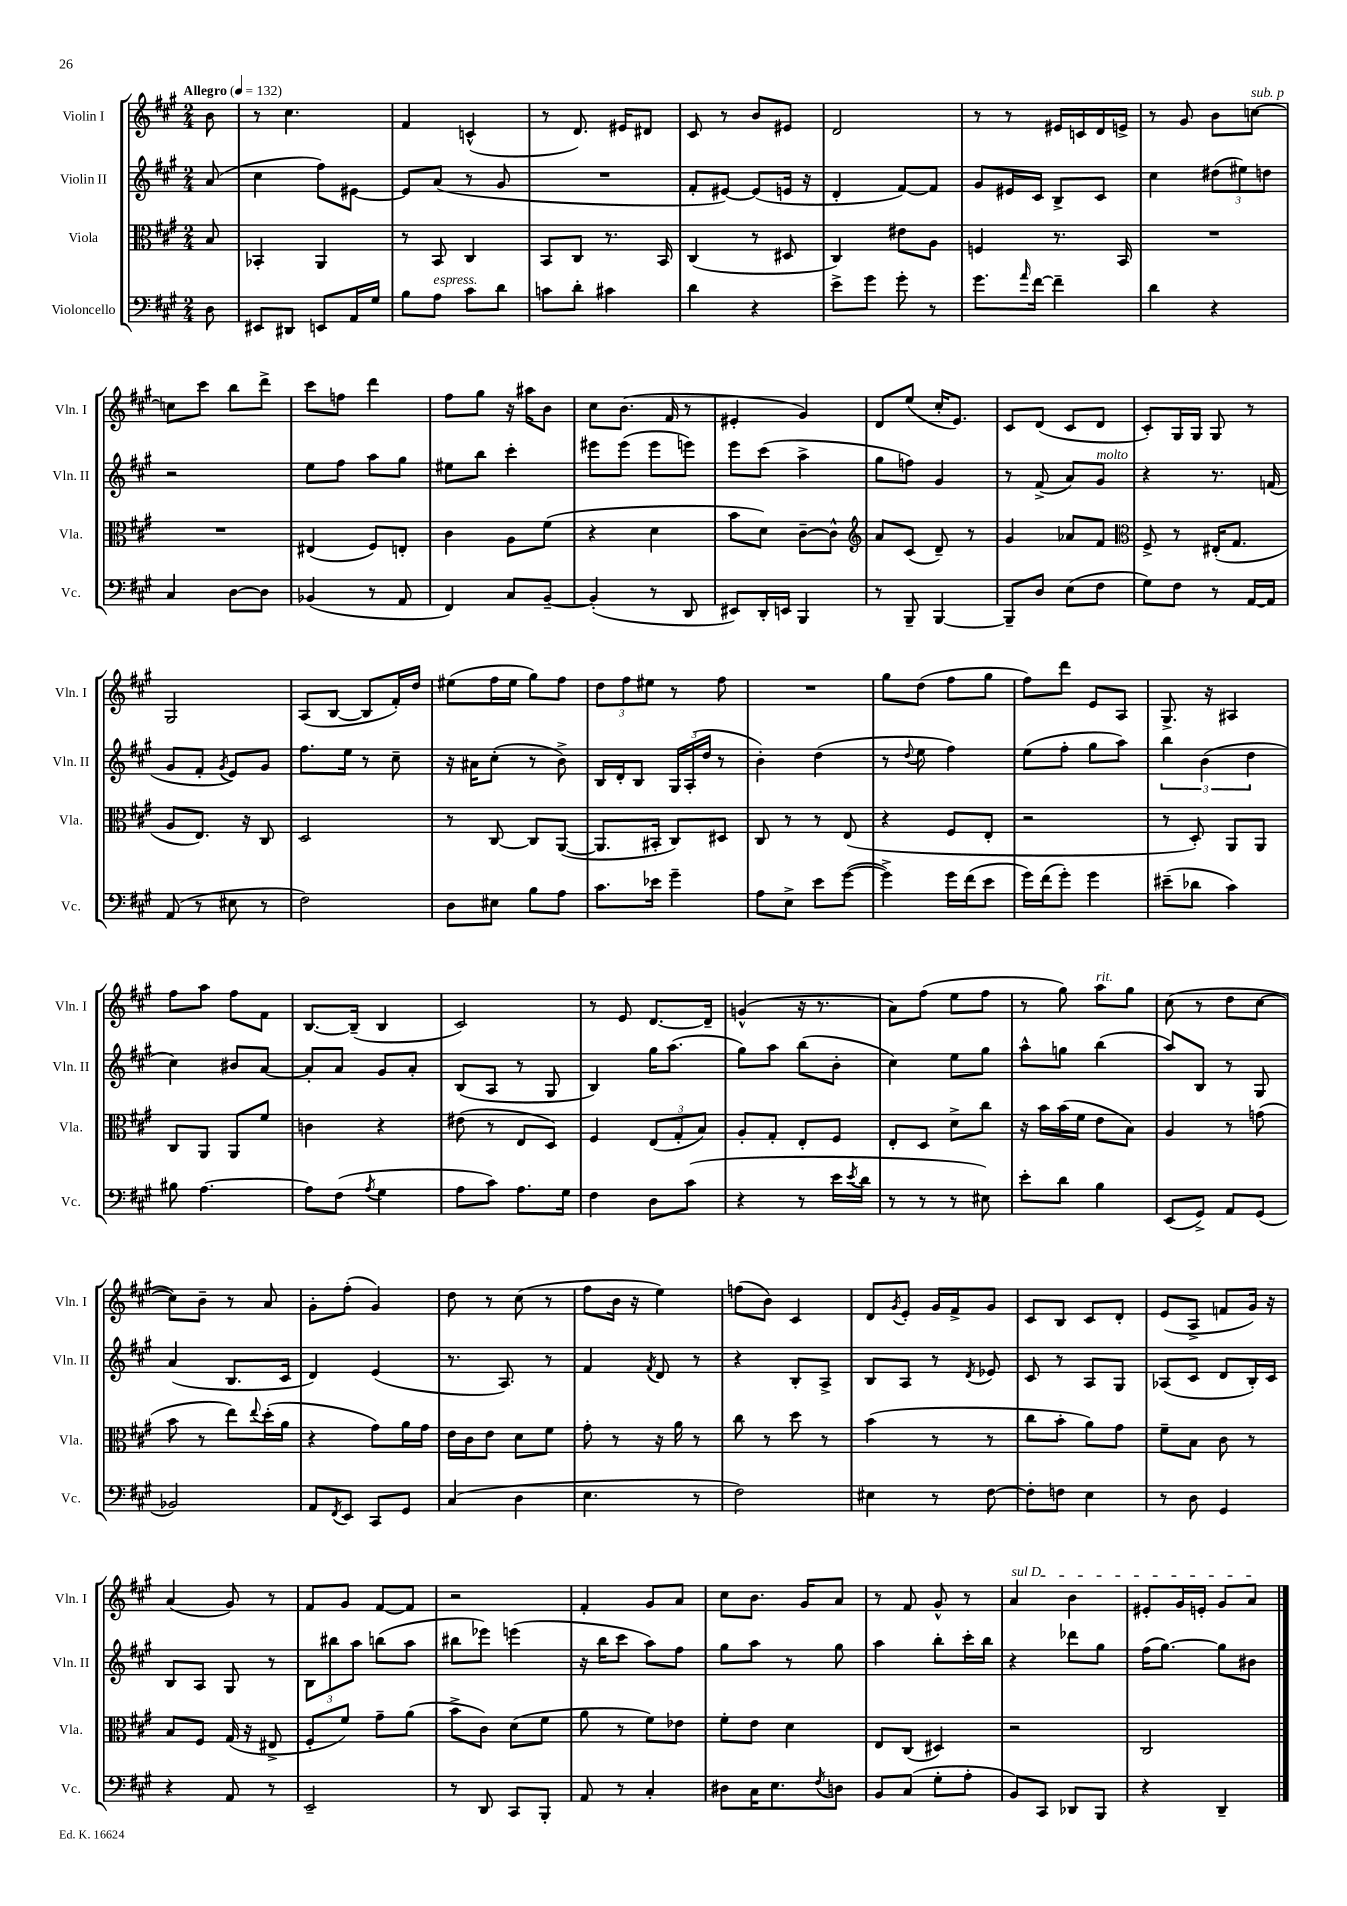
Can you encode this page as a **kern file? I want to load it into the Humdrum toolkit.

**kern	**kern	**kern	**kern
*part4	*part3	*part2	*part1
*staff4	*staff3	*staff2	*staff1
*I"Violoncello	*I"Viola	*I"Violin II	*I"Violin I
*I'Vc.	*I'Vla.	*I'Vln. II	*I'Vln. I
*clefF4	*clefC3	*clefG2	*clefG2
*k[f#c#g#]	*k[f#c#g#]	*k[f#c#g#]	*k[f#c#g#]
*M2/4	*M2/4	*M2/4	*M2/4
*MM132	*MM132	*MM132	*MM132
=	=	=	=
!	!	!	!LO:TX:a:B:t=Allegro
8D\	8B/	(8a/	8b\
=1	=1	=1	=1
8EE#X/L	4BB-X'/	4cc#\	8r
8DD#X/J	.	.	4.cc#\
8EEn/L	4AA/	8ff#\L)	.
16AA/L	.	[8e#X\J	.
16G#/JJ	.	.	.
=2	=2	=2	=2
8B\L	8r	8e#/L]	4f#/
!LO:TX:a:i:t=espress.	!	!	!
8A\J	8BB/	(8a/J	.
8c#\L	4C#/	8r	(4cn^^/
8d\J	.	8g#/	.
=3	=3	=3	=3
8cn\L	8BB/L	2r	8r
8d'\J	8C#/J	.	8.d/)
4c#X\	8.r	.	.
.	.	.	16e#X/KL
.	.	.	8d#X/J
.	16BB/	.	.
=4	=4	=4	=4
4d\	(4C#/	8f#'/L	8c#/
.	.	[8e#X/J)	8r
4r	8r	(8e#/L]	8b/L
.	8D#X/	16en/Jk	8e#X/J
.	.	16r	.
=5	=5	=5	=5
8e^\L	4C#/)	4d'/	2d/
8g#\J	.	.	.
8g#'\	8e#X\L	[8f#/L)	.
8r	8A\J	8f#/J]	.
=6	=6	=6	=6
8.g#\L	4Fn/	8g#/L	8r
.	.	16e#X/L	8r
16qqa/	.	.	.
[16f#\Jk	.	16c#/JJ	.
4f#~\]	8.r	8B^/L	16e#X/LL
.	.	.	16cn/
.	.	8c#/J	16d/
.	16BB/	.	16en^/JJ
=7	=7	=7	=7
4d\	2r	4cc#\	8r
.	.	.	8g#/
4r	.	(12dd#X\L	8b\L
.	.	12ee#X\)	.
!	!	!	!LO:TX:a:i:t=sub. p
.	.	.	[8ccn\J
.	.	12ddn\J	.
!!LO:LB:g=z
=8	=8	=8	=8
4C#/	2r	2r	8ccn\L]
.	.	.	8ccc#\J
[8D\L	.	.	8bb\L
8D\J]	.	.	8ddd^\J
=9	=9	=9	=9
(4BB-X/	(4E#X/	8ee\L	8ccc#\L
.	.	8ff#\J	8ffn\J
8r	8F#/L)	8aa\L	4ddd\
8AA/	8En'/J	8gg#\J	.
=10	=10	=10	=10
4FF#/)	4c#\	8ee#X\L	8ff#\L
.	.	8bb\J	8gg#\J
8C#/L	8A\L	4ccc#'\	16r
.	.	.	16aa#X\KL
[8BB~/J	(8f#\J	.	8b\J
=11	=11	=11	=11
(4BB'/]	4r	8eee#X\L	8cc#\L
.	.	(8eee#\J	(8.b\J
8r	4d\	8eee#\L	.
.	.	.	16f#/
8DD/	.	8eeen\J)	8r
=12	=12	=12	=12
8EE#X/L)	8b\L	8eee\L	4e#X'/
16DD'/L	8d\J)	(8ccc#\J	.
16EEn/JJ	.	.	.
4BBB/	[8c#~\L	4aa^\	4g#/)
.	8c#^^\J]	.	.
=13	=13	=13	=13
*	*clefG2	*	*
8r	8a/L	8gg#\L	8d/L
8BBB~/	(8c#/J	8ffn\J)	(8ee/J
[4BBB/	8d~/)	4g#/	16cc#'/KL
.	.	.	8.e/J)
.	8r	.	.
=14	=14	=14	=14
8BBB~/L]	4g#/	8r	8c#/L
8D/J	.	(8f#^/	(8d/J
(8E\L	8a-X/L	8a/L)	8c#/L
!	!	!LO:TX:a:i:t=molto	!
8F#\J	8f#/J	8g#/J	8d/J
=15	=15	=15	=15
*	*clefC3	*	*
8G#\L)	8F#^/	4r	8c#'/L)
8F#\J	8r	.	16G#/L
.	.	.	16G#/JJ
8r	(16E#X'/KL	8.r	8G#/
.	8.G#/J	.	.
[16AA/LL	.	.	8r
16AA/JJ]	.	(16fn/	.
!!LO:LB:g=z
=16	=16	=16	=16
(8AA/	8A/L	8g#/L	2G#/
8r	8.E/J)	8f#'/J	.
.	.	8qg#/	.
8E#X\	.	8e/L)	.
.	16r	.	.
8r	8C#/	8g#/J	.
=17	=17	=17	=17
2F#\)	2D/	8.ff#\L	(8A/L
.	.	.	[8B/J
.	.	16ee\Jk	.
.	.	8r	8B/L]
.	.	8cc#~\	16f#'/L)
.	.	.	16dd/JJ
=18	=18	=18	=18
8D\L	8r	16r	(8ee#X\L
.	.	16a#X\KL	.
8E#X\J	[8C#/	(8cc#'\J	16ff#\L
.	.	.	16ee#\JJ
8B\L	8C#/L]	8r	8gg#\L)
8A\J	([8AA/J	8b^\)	8ff#\J
=19	=19	=19	=19
8.c#\L	8.AA/L]	16B/LL	12dd\L
.	.	16d'/J	.
.	.	.	12ff#\
.	.	8B/J	.
.	.	.	12ee#X\J
16e-X\Jk	16BB#X'/Jk	.	.
4g#~\	8C#/L)	24G#/LL	8r
.	.	(24A'/	.
.	.	24dd/JJ	.
.	8D#X/J	8r	8ff#\
=20	=20	=20	=20
8A\L	8C#/	4b'\)	2r
8E^\J	8r	.	.
8e\L	8r	(4dd\	.
([8g#\J	(8E/	.	.
=21	=21	=21	=21
4g#^\])	4r	8r	8gg#\L
.	.	8qqdd/	.
.	.	8ee\	(8dd\J
16g#\LL	8F#/L	4ff#\)	8ff#\L
(16f#\J	.	.	.
8e\J	8E'/J	.	8gg#\J
=22	=22	=22	=22
16g#\LL)	2r	(8ee\L	8ff#\L)
(16f#\J	.	.	.
8g#'\J)	.	8ff#'\J	8ddd\J
4g#\	.	8gg#\L	8e/L
.	.	8aa\J)	8A/J
=23	=23	=23	=23
(8e#X~\L	8r	6bb\	8.G#^/
8d-X\J	8D'/)	.	.
.	.	(6b\	.
.	.	.	16r
4c#\)	8AA/L	.	4A#X/
.	.	6dd\	.
.	8AA/J	.	.
!!LO:LB:g=z
=24	=24	=24	=24
8B#X\	8C#/L	4cc#\)	8ff#\L
[4.A\	8AA/J	.	8aa\J
.	8AA/L	8b#X/L	8ff#\L
.	8f#/J	[8a/J	8f#\J
=25	=25	=25	=25
8A\L]	4cn\	8a'/L]	[8.B/L
(8F#\J	.	8a/J	.
.	.	.	(16B~/Jk]
8qA/	.	.	.
4G#\	4r	8g#/L	4B/
.	.	8a'/J	.
=26	=26	=26	=26
8A\L	(8e#X\	(8B/L	2c#/)
8c#\J)	8r	8A/J	.
8.A\L	8E/L	8r	.
.	8D/J)	8G#/	.
16G#\Jk	.	.	.
=27	=27	=27	=27
4F#\	4F#/	4B/)	8r
.	.	.	8e/
8D\L	(12E/L	16gg#\KL	[8.d/L
.	.	(8.aa\J	.
.	12G#'/	.	.
(8c#\J	.	.	.
.	12B/J)	.	.
.	.	.	16d~/Jk]
=28	=28	=28	=28
4r	8A'/L	8gg#\L)	(4gn^^/
.	8G#'/J	8aa\J	.
8r	8E'/L	(8bb\L	16r
.	.	.	8.r
16e\LL	8F#/J	8b'\J	.
8qe/	.	.	.
16d\JJ	.	.	.
=29	=29	=29	=29
8r	8E'/L	4cc#\)	8a\L)
8r	8D/J	.	(8ff#\J
8r	8d^\L	8ee\L	8ee\L
8E#X\)	8cc#\J	8gg#\J	8ff#\J
=30	=30	=30	=30
8e'\L	16r	8aa^^\L	8r
.	16b\LL	.	.
8d\J	(16b\	8ggn\J	8gg#\)
.	16f#\JJ	.	.
!	!	!	!LO:TX:a:i:t=rit.
4B\	8e\L	(4bb\	8aa\L
.	8B\J)	.	8gg#\J
=31	=31	=31	=31
(8EE/L	4A/	8aa/L)	(8cc#\
8GG#^/J)	.	8B/J	8r
8AA/L	8r	8r	8dd\L
(8GG#/J	(8gn\	8G#/	[8cc#\J
!!LO:LB:g=z
=32	=32	=32	=32
2BB-X/)	8b\	(4a/	8cc#\L])
.	8r	.	8b~\J
.	8ee\L)	8.B/L	8r
.	8qqee/	.	.
.	(16dd'\L	.	8a/
.	16a\JJ	16c#/Jk	.
=33	=33	=33	=33
8AA/L	4r	4d/)	8g#'\L
8qFF#/	.	.	.
8EE/J	.	.	(8ff#'\J
8CC#/L	8g#\L)	(4e/	4g#/)
8GG#/J	16a\L	.	.
.	16g#\JJ	.	.
=34	=34	=34	=34
(4C#/	16e\LL	8.r	8dd\
.	16c#\J	.	.
.	8e\J	.	8r
.	.	8.A/)	.
4D\	8d\L	.	(8cc#\
.	8f#\J	8r	8r
=35	=35	=35	=35
4.E\	8g#'\	4f#/	8ff#\L
.	8r	.	16b\Jk
.	.	.	16r
.	.	8qf#/	.
.	16r	8d/	4ee\)
.	16a\	.	.
8r	8r	8r	.
=36	=36	=36	=36
2F#\)	8cc#\	4r	(8ffn\L
.	8r	.	8b\J)
.	8dd\	8B'/L	4c#/
.	8r	8A^/J	.
=37	=37	=37	=37
4E#X\	(4b\	8B/L	8d/L
.	.	.	8qg#/
.	.	8A/J	8e'/J
8r	8r	8r	16g#/LL
.	.	.	16f#^/J
.	.	8qd/	.
[8F#\	8r	8e-X/	8g#/J
=38	=38	=38	=38
8F#'\L]	8cc#\L	8c#/	8c#/L
8Fn\J	8b'\J	8r	8B/J
4E\	8a\L)	8A/L	8c#/L
.	8g#\J	8G#/J	8d'/J
=39	=39	=39	=39
8r	8f#~\L	(8A-X/L	(8e/L
8D\	8B\J	8c#/J	8A^/J
4GG#/	8c#\	8d/L	8fn/L
.	8r	16B'/L)	16g#/Jk)
.	.	16c#/JJ	16r
!!LO:LB:g=z
=40	=40	=40	=40
4r	8B/L	8B/L	(4a/
.	8F#/J	8A/J	.
8AA/	(16G#/	8G#/	8g#/)
.	16r	.	.
8r	8E#X^/	8r	8r
=41	=41	=41	=41
2EE~/	8F#'/L	12B\L	8f#/L
.	.	12bb#X\	.
.	8f#/J)	.	8g#/J
.	.	12aa\J	.
.	8g#~\L	(8bbn\L	[8f#/L
.	(8a\J	8aa\J	8f#/J]
=42	=42	=42	=42
8r	8b^\L	8bb#X\L	2r
8DD/	8c#\J)	8eee-X\J)	.
8CC#/L	(8d\L	(4eeen\	.
8BBB'/J	8f#\J	.	.
=43	=43	=43	=43
8AA/	8a\	16r	4f#'/
.	.	16bb\KL	.
8r	8r	8ccc#\J	.
4C#'/	8f#\L)	8aa\L)	8g#/L
.	8e-X\J	8ff#\J	8a/J
=44	=44	=44	=44
8D#X\L	8f#'\L	8gg#\L	8cc#\L
16C#\K	8e\J	8aa\J	8.b\J
8.E\	.	.	.
.	4d\	8r	.
.	.	.	16g#/KL
8qF#/	.	.	.
8Dn\J	.	8gg#\	8a/J
=45	=45	=45	=45
8BB/L	8E/L	4aa\	8r
(8C#/J	(8C#/J	.	8f#/
8G#'\L	4D#X/)	8bb'\L	8g#^^/
8A'\J	.	16ccc#'\L	8r
.	.	16bb\JJ	.
=46	=46	=46	=46
!	!	!	!LO:TX:a:i:t=sul D
8BB/L)	2r	4r	4a/
8CC#/J	.	.	.
8DD-X/L	.	8ddd-X\L	4b\
8BBB/J	.	8gg#\J	.
=47	=47	=47	=47
4r	2C#/	(16ff#\KL	8e#X'/L
.	.	[8.gg#\J)	.
.	.	.	16g#/L
.	.	.	16en'/JJ
4DD~/	.	8gg#\L]	8g#/L
.	.	8b#X\J	8a/J
==	==	==	==
*-	*-	*-	*-
